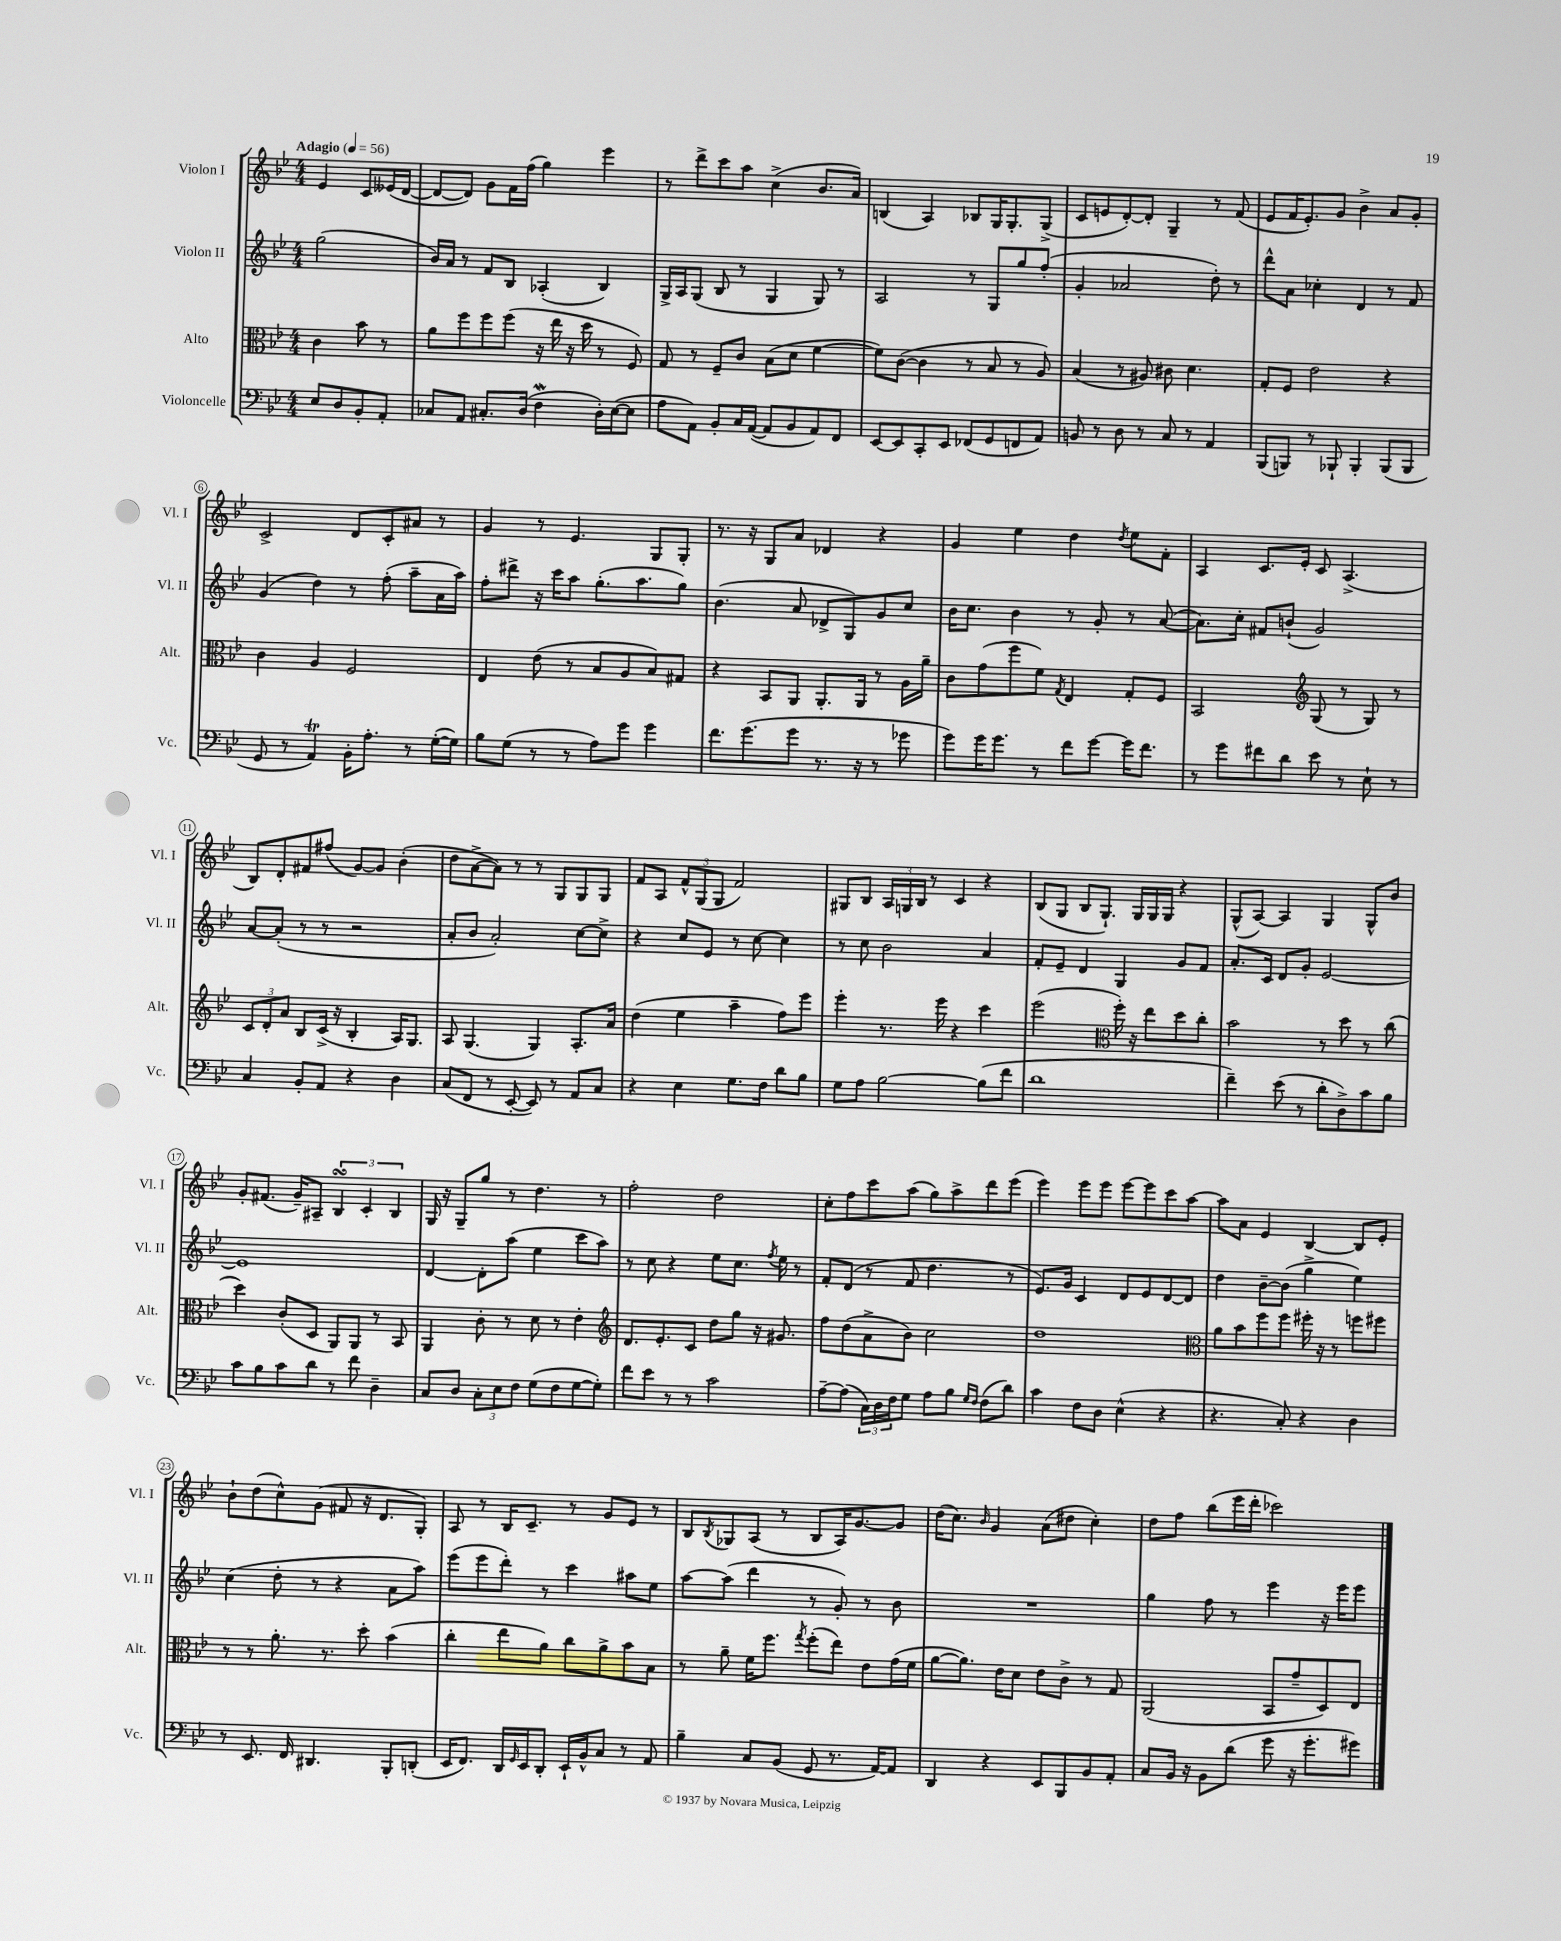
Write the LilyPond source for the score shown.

<<
\new StaffGroup <<
\new Staff = "s0" \with { instrumentName = "Violon I" shortInstrumentName = "Vl. I" } {
    \clef treble \key bes \major \numericTimeSignature \time 4/4 \partial 2 \tempo "Adagio" 4 = 56
    ees'4 c'8 eeses'16( d'16~ |
    d'8~ d'8) g'8 f'16 f''16( g''4) ees'''4 |
    r8 d'''8-> c'''8 a''8 c''4->( bes'8. a'16) |
    b4( a4) bes8 g16 g8.-. g8->( |
    c'8 e'8 d'8~-.) d'8-. g4-- r8 f'8( |
    ees'8 f'16 ees'8.-.) g'8 bes'4-> a'8 g'8-. |
    c'2-> d'8 c'8-. ais'8 r8 |
    g'4 r8 ees'4. g8 g8-. |
    r8. r16 g8 a'8 des'4 r4 |
    g'4 ees''4 d''4 \acciaccatura { d''8 } ees''8 f'8-. |
    a4 c'8. ees'16-. c'8 a4.->( |
    bes8) d'8-. fis'8 fis''8( g'8~) g'8 bes'4-.( |
    d''8 a'8~-> a'8) r8 r8 g8 g8 g8 |
    f'8 a8 \tuplet 3/2 { f'8-^ g8( g8 } f'2) |
    gis8 bes8 \tuplet 3/2 { a16 g16 bes16 } r8 c'4 r4 |
    bes8( g8 bes8 g8.-!) g16 g16 g16 r4 |
    g8-^( a8~) a4 g4 g8-^ bes'8 |
    g'8-. fis'8.( g'16--) ais8-- \tuplet 3/2 { bes4\turn c'4-. bes4 } |
    g16 r16 g8-- g''8 r8 d''4. r8 |
    f''2-. d''2 |
    c''8-. f''8 c'''8 a''8( g''8) a''8-> d'''8 ees'''8( |
    ees'''4) ees'''8 ees'''8 ees'''8~ ees'''8 c'''8 a''8~ |
    a''8 a'8 ees'4 bes4~ bes8 ees'8-. |
    bes'8-! d''8( c''8-^) g'8( fis'8 r16 d'8. g8-.) |
    a8 r8 bes16 c'8.-- r8 g'8 ees'8 r8 |
    bes8 \acciaccatura { bes8 } ges8 a8( r8 bes8 a16) g'8.~ g'8 |
    d''16( c''8.) \grace { bes'16 } g'4 a'8( dis''8 c''4-.) |
    d''8 f''8 bes''8( ees'''16 d'''16-. ces'''2) \bar "|." |
}
\new Staff = "s1" \with { instrumentName = "Violon II" shortInstrumentName = "Vl. II" } {
    \clef treble \key bes \major \numericTimeSignature \time 4/4 \partial 2
    g''2( |
    bes'16) a'16 r8 f'8 bes8 aes4-.( bes4) |
    g16-> a16 g8( bes8 r8 g4 g8) r8 |
    a2 r8 g8 g''8 f''8-.( |
    g'4-. aes'2 d''8-.) r8 |
    d'''8-^ a'8 ces''4-. d'4 r8 f'8 |
    g'4( d''4) r8 f''8-.( a''8-- a'16 a''16) |
    f''8-. dis'''8-> r16 c'''16 a''8 g''8.-.( a''8. g''8) |
    bes'4.( a'8 des'8-> g8) g'8 c''8 |
    bes'16 c''8. bes'4 r8 g'8-. r8 a'8~( |
    a'8.) c''16-. fis'8 b'8-!( g'2) |
    a'8~ a'8-.( r8 r8 r2 |
    a'8-. bes'8 a'2-.) c''8~ c''8-> |
    r4 c''8 ees'8 r8 c''8~ c''4 |
    r8 c''8 bes'2 a'4 |
    f'8-. ees'8-- d'4 g4 g'8 f'8 |
    a'8.-. c'16 d'8 g'8-. ees'2~ |
    ees'1 |
    d'4~ d'8-. a''8( ees''4 c'''8 a''8) |
    r8 c''8 r4 ees''8 c''8. \acciaccatura { f''8 } ees''16 r8 |
    f'8-. d'8( r8 f'8 d''4. r8 |
    ees'8.) g'16 c'4 d'8 ees'8 d'8~ d'8 |
    d''4 bes'8~-- bes'8( g''4-> ees''4) |
    c''4( d''8-. r8 r4 a'8 a''8) |
    ees'''8( ees'''8 d'''8-.) r8 c'''4 ais''8 ees''8 |
    a''8~ a''8( d'''4 r8 g'8-.) r8 bes'8 |
    R1 |
    g''4 f''8 r8 ees'''4 r16 ees'''16 ees'''8 \bar "|." |
}
\new Staff = "s2" \with { instrumentName = "Alto" shortInstrumentName = "Alt." } {
    \clef alto \key bes \major \numericTimeSignature \time 4/4 \partial 2
    c'4 bes'8 r8 |
    a'8 f''8 f''8 f''8( r16 ees''16 r16 d''16 r8 f8) |
    g8 r8 f8-- c'8 bes8( d'8 f'4~ |
    f'8) c'8~( c'4 r8 bes8 r8 a8) |
    bes4( r8 ais8) cis'8 d'4. |
    g8-. f8 ees'2 r4 |
    c'4 a4 f2 |
    ees4 ees'8( r8 bes8 a8 bes8) gis8 |
    r4 bes,8 a,8 a,8.-. a,16 r8 a16 a'16-- |
    c'8 g'8( f''8 f'8) \acciaccatura { g8 } ees4 g8-. f8 |
    bes,2 \clef treble g8( r8 g8) r8 |
    \tuplet 3/2 { c'8 d'8-. a'8 } bes8 c'16->( r16 bes4-. a16) g8. |
    a8 g4.( g4) a8.-. a'16 |
    d''4( ees''4 a''4-- f''8) ees'''8 |
    ees'''4-. r8. ees'''16 r4 c'''4 |
    ees'''2( \clef alto f''16-.) r16 ees''8 d''8 c''8-. |
    bes'2 r8 d''8 r8 c''8( |
    d''4) c'8-.( d8 a,8) a,8 r8 bes,8 |
    a,4 c'8-. r8 d'8 r8 ees'4-. |
    \clef treble d'8. ees'8.-. c'8 d''8 g''8 r16 gis'8. |
    f''8 d''8( a'8-> bes'8) c''2 |
    d''1 |
    \clef alto a'8 bes'8 f''8 f''8 fis''16-. r16 r8 f''8 fis''8 |
    r8 r8 a'8.-. r8. d''8-. bes'4( |
    c''4-. ees''8 a'8) c''8 a'8-> bes'8 bes8 |
    r8 a'8-- f'16 f''8. \acciaccatura { g''8 } f''8-.( ees''8) ees'8 g'16( f'16 |
    a'8~ a'8.) ees'16 d'8 ees'8 c'8-> r8 g8 |
    a,2( bes,8 g'8-- d8) ees8 \bar "|." |
}
\new Staff = "s3" \with { instrumentName = "Violoncelle" shortInstrumentName = "Vc." } {
    \clef bass \key bes \major \numericTimeSignature \time 4/4 \partial 2
    ees8 d8 bes,8-. a,8-. |
    ces8 a,8 cis8.-. d16( f4\mordent d16-.) ees16~( ees8 |
    a8 a,8) bes,8-. c16 a,16~( a,8 bes,8 a,8) f,8 |
    ees,8~ ees,8 c,8-. ees,8 fes,8( g,8 f,8 a,8) |
    b,8 r8 d8 r8 c8 r8 a,4 |
    bes,,8( b,,8) r8 bes,,8-! bes,,4-. bes,,8( bes,,8 |
    g,8 r8 a,4\trill) bes,16-. a8.-. r8 g16~-.( g16) |
    bes8 g8( r8 r8 a8) g'8 g'4 |
    f'8. g'8.( g'8 r8. r16 r8 ges'8 |
    g'8) g'16 g'8. r8 f'8 g'8~ g'16 f'8. |
    r8 g'8 fis'8 d'8 ees'8 r8 ees8-! r8 |
    c4 bes,8-. a,8 r4 d4 |
    c8( f,8 r8 ees,8~-. ees,8) r8 a,8 c8 |
    r4 ees4 g8. f16 d'8 bes8 |
    g8 a8 bes2~ bes8( f'8 |
    d'1 |
    f'4--) ees'8( r8 d'8-. d8->) c'8 bes8 |
    c'8 bes8 c'8 d'8 r8 f'8 d4-- |
    c8 d8 \tuplet 3/2 { c8-. ees8 f8 } g8( f8 g8~ g8-.) |
    f'8 ees'8 r8 r8 c'2 |
    a8~-- a8( \tuplet 3/2 { c16) d16 f16 } g8 a8 bes8 \grace { g16 f16 } f8( d'8) |
    c'4 f8 d8 ees4-^( r4 |
    r4. c8-.) r4 d4 |
    r8 ees,8. f,16 dis,4. bes,,8-. d,8-.( |
    ees,16 f,8.) d,16 \grace { g,16 } ees,16 d,8-. ees,16-! bes,16-^ c8 r8 a,8 |
    bes4-- c8 bes,8( g,8 r8. a,16~) a,8 |
    d,4 r4 ees,8 bes,,8 bes,8 a,8-. |
    c8 bes,16 r16 bes,8 d'8( g'8 r16 g'8.-. gis'8) \bar "|." |
}
>>
>>
\layout { \context { \Score \override BarNumber.stencil = #(make-stencil-circler 0.1 0.3 ly:text-interface::print) } }
